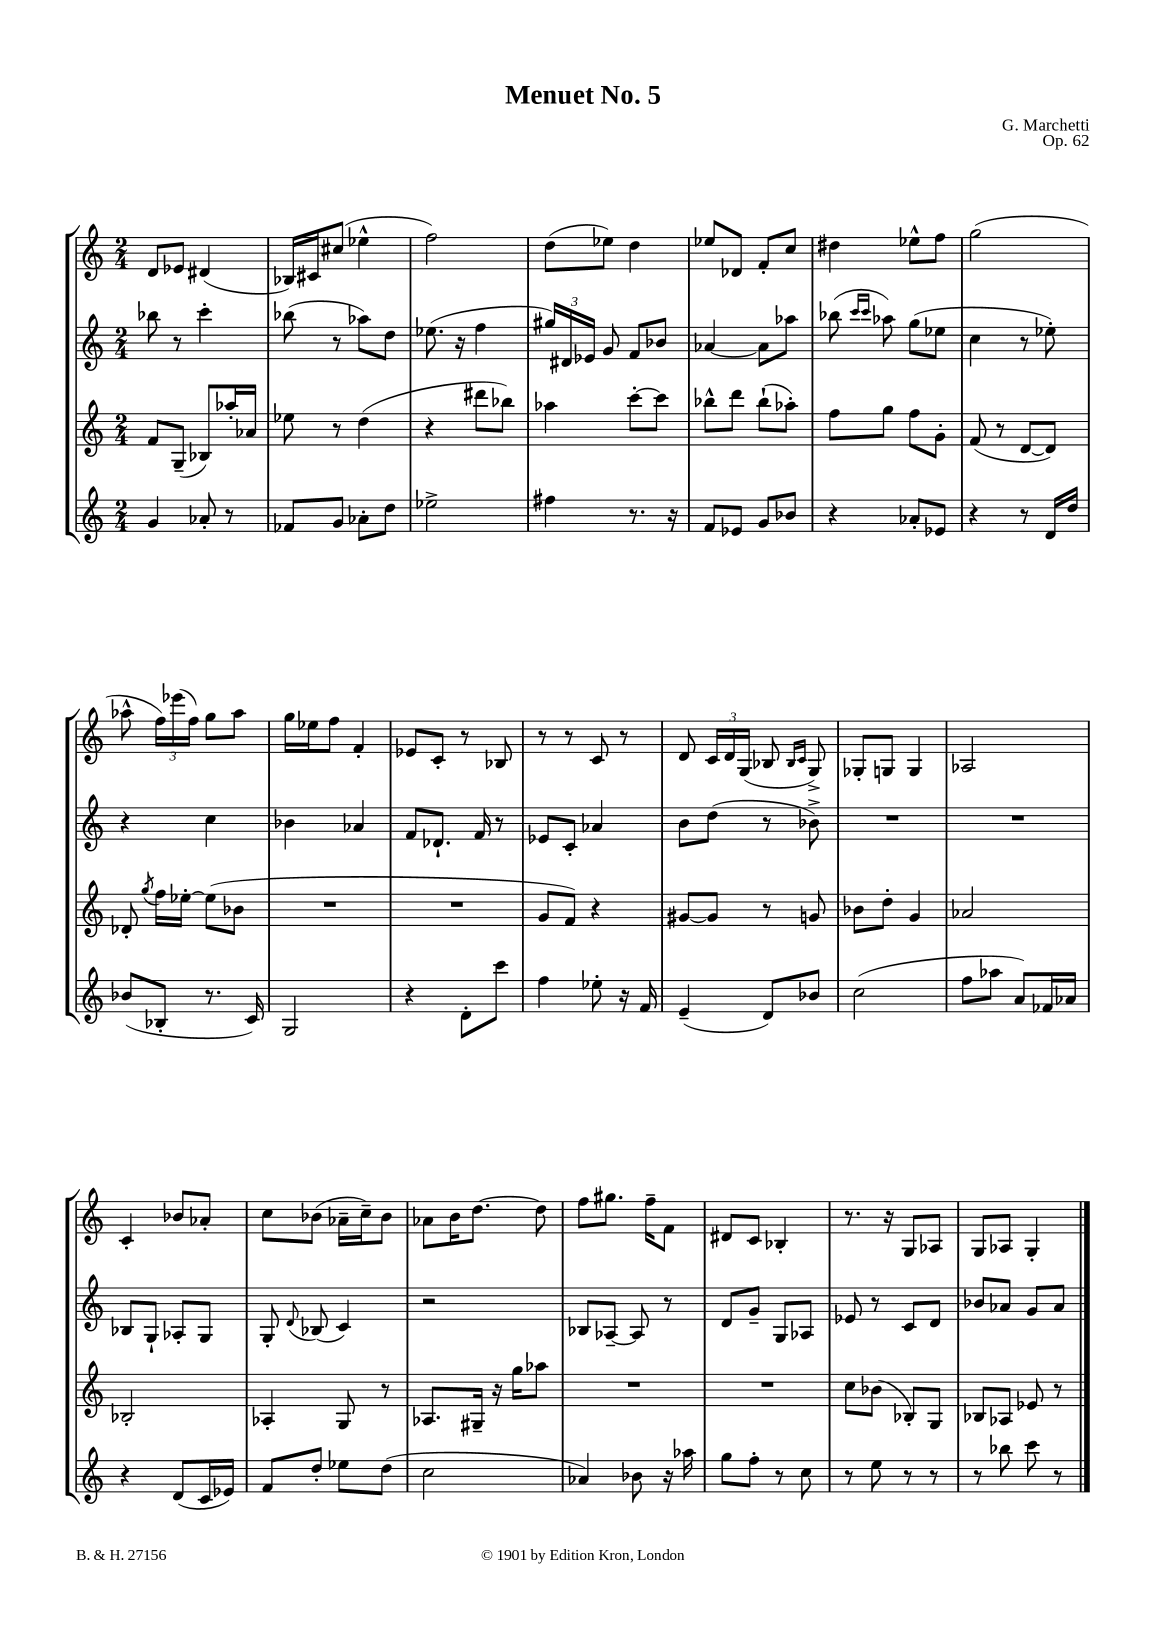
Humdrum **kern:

**kern	**kern	**kern	**kern
*staff4	*staff3	*staff2	*staff1
*clefG2	*clefG2	*clefG2	*clefG2
*k[]	*k[]	*k[]	*k[]
*M2/4	*M2/4	*M2/4	*M2/4
4g	8f	8bb-	8d
.	(8G~	8r	8e-
8a-'	8B-)	4ccc'	(4d#
8r	16aa-'	.	.
.	16a-	.	.
=	=	=	=
8f-	8ee-	(8bb-	16B-)
.	.	.	16c#
8g	8r	8r	(8cc#
8a-'	(4dd	8aa-)	4ee-^^
8dd	.	8dd	.
=	=	=	=
2ee-^	4r	(8.ee-	2ff)
.	.	16r	.
.	8ddd#	4ff	.
.	8bb-)	.	.
=	=	=	=
4ff#	4aa-	24gg#)	(8dd
.	.	24d#	.
.	.	24e-	.
.	.	8g	8ee-)
8.r	[8ccc'	8f	4dd
.	8ccc]	8b-	.
16r	.	.	.
=	=	=	=
8f	8bb-^^	[4a-	8ee-
8e-	8ddd	.	8d-
8g	(8bb-`	8a-]	8f'
8b-	8aa-')	8aa-	8cc
=	=	=	=
4r	8ff	(8bb-	4dd#
.	.	16qqccc	.
.	.	16qqccc	.
.	8gg	8aa-)	.
8a-'	8ff	(8gg	8ee-^^
8e-	8g'	8ee-	8ff
=	=	=	=
4r	(8f	4cc	(2gg
.	8r	.	.
8r	[8d	8r	.
16d	8d])	8ee-')	.
16dd	.	.	.
=	=	=	=
(8b-	8d-'	4r	8aa-^^
.	8qgg	.	.
8B-'	16ff	.	24ff)
.	.	.	(24eee-
.	[16ee-'	.	.
.	.	.	24ff)
8.r	(8ee-]	4cc	8gg
.	8b-	.	8aa-
16c)	.	.	.
=	=	=	=
2G	2r	4b-	16gg
.	.	.	16ee-
.	.	.	8ff
.	.	4a-	4f'
=	=	=	=
4r	2r	8f	8e-
.	.	8.d-`	8c'
8d'	.	.	8r
.	.	16f	.
8ccc	.	8r	8B-
=	=	=	=
4ff	8g	8e-	8r
.	8f)	8c'	8r
8ee-'	4r	4a-	8c
16r	.	.	8r
16f	.	.	.
=	=	=	=
(4e~	[8g#	8b	8d
.	8g#]	(8dd	24c
.	.	.	24d
.	.	.	(24G
8d)	8r	8r	8B-
.	.	.	16qqB-
.	.	.	16qqc
8b-	8g	8b-^)	8G^)
=	=	=	=
(2cc	8b-	2r	8G-'
.	8dd'	.	8G
.	4g	.	4G
=	=	=	=
8ff	2a-	2r	2A-
8aa-	.	.	.
8a)	.	.	.
16f-	.	.	.
16a-	.	.	.
=	=	=	=
4r	2B-'	8B-	4c'
.	.	8G`	.
(8d	.	8A-'	8b-
16c	.	8G	8a-'
16e-)	.	.	.
=	=	=	=
8f	4A-'	8G'	8cc
.	.	8qqd	.
8dd'	.	(8B-	(8b-
8ee-	8G	4c)	16a-~
.	.	.	16cc~)
(8dd	8r	.	8b-
=	=	=	=
2cc	8.A-	2r	8a-
.	.	.	16b
.	16G#~	.	[8.dd
.	16r	.	.
.	16gg	.	.
.	8aa-	.	8dd]
=	=	=	=
4a-)	2r	8B-	8ff
.	.	[8A-~	8.gg#
8b-	.	8A-]	.
.	.	.	16ff~
16r	.	8r	8f
16aa-	.	.	.
=	=	=	=
8gg	2r	8d	8d#
8ff'	.	8g~	8c
8r	.	8G	4B-'
8cc	.	8A-	.
=	=	=	=
8r	8cc	8e-	8.r
8ee	(8b-	8r	.
.	.	.	16r
8r	8B-')	8c	8G
8r	8G	8d	8A-
=	=	=	=
8r	8B-	8b-	8G
8bb-	8A-	8a-	8A-
8ccc	8e-	8g	4G'
8r	8r	8a-	.
==	==	==	==
*-	*-	*-	*-
